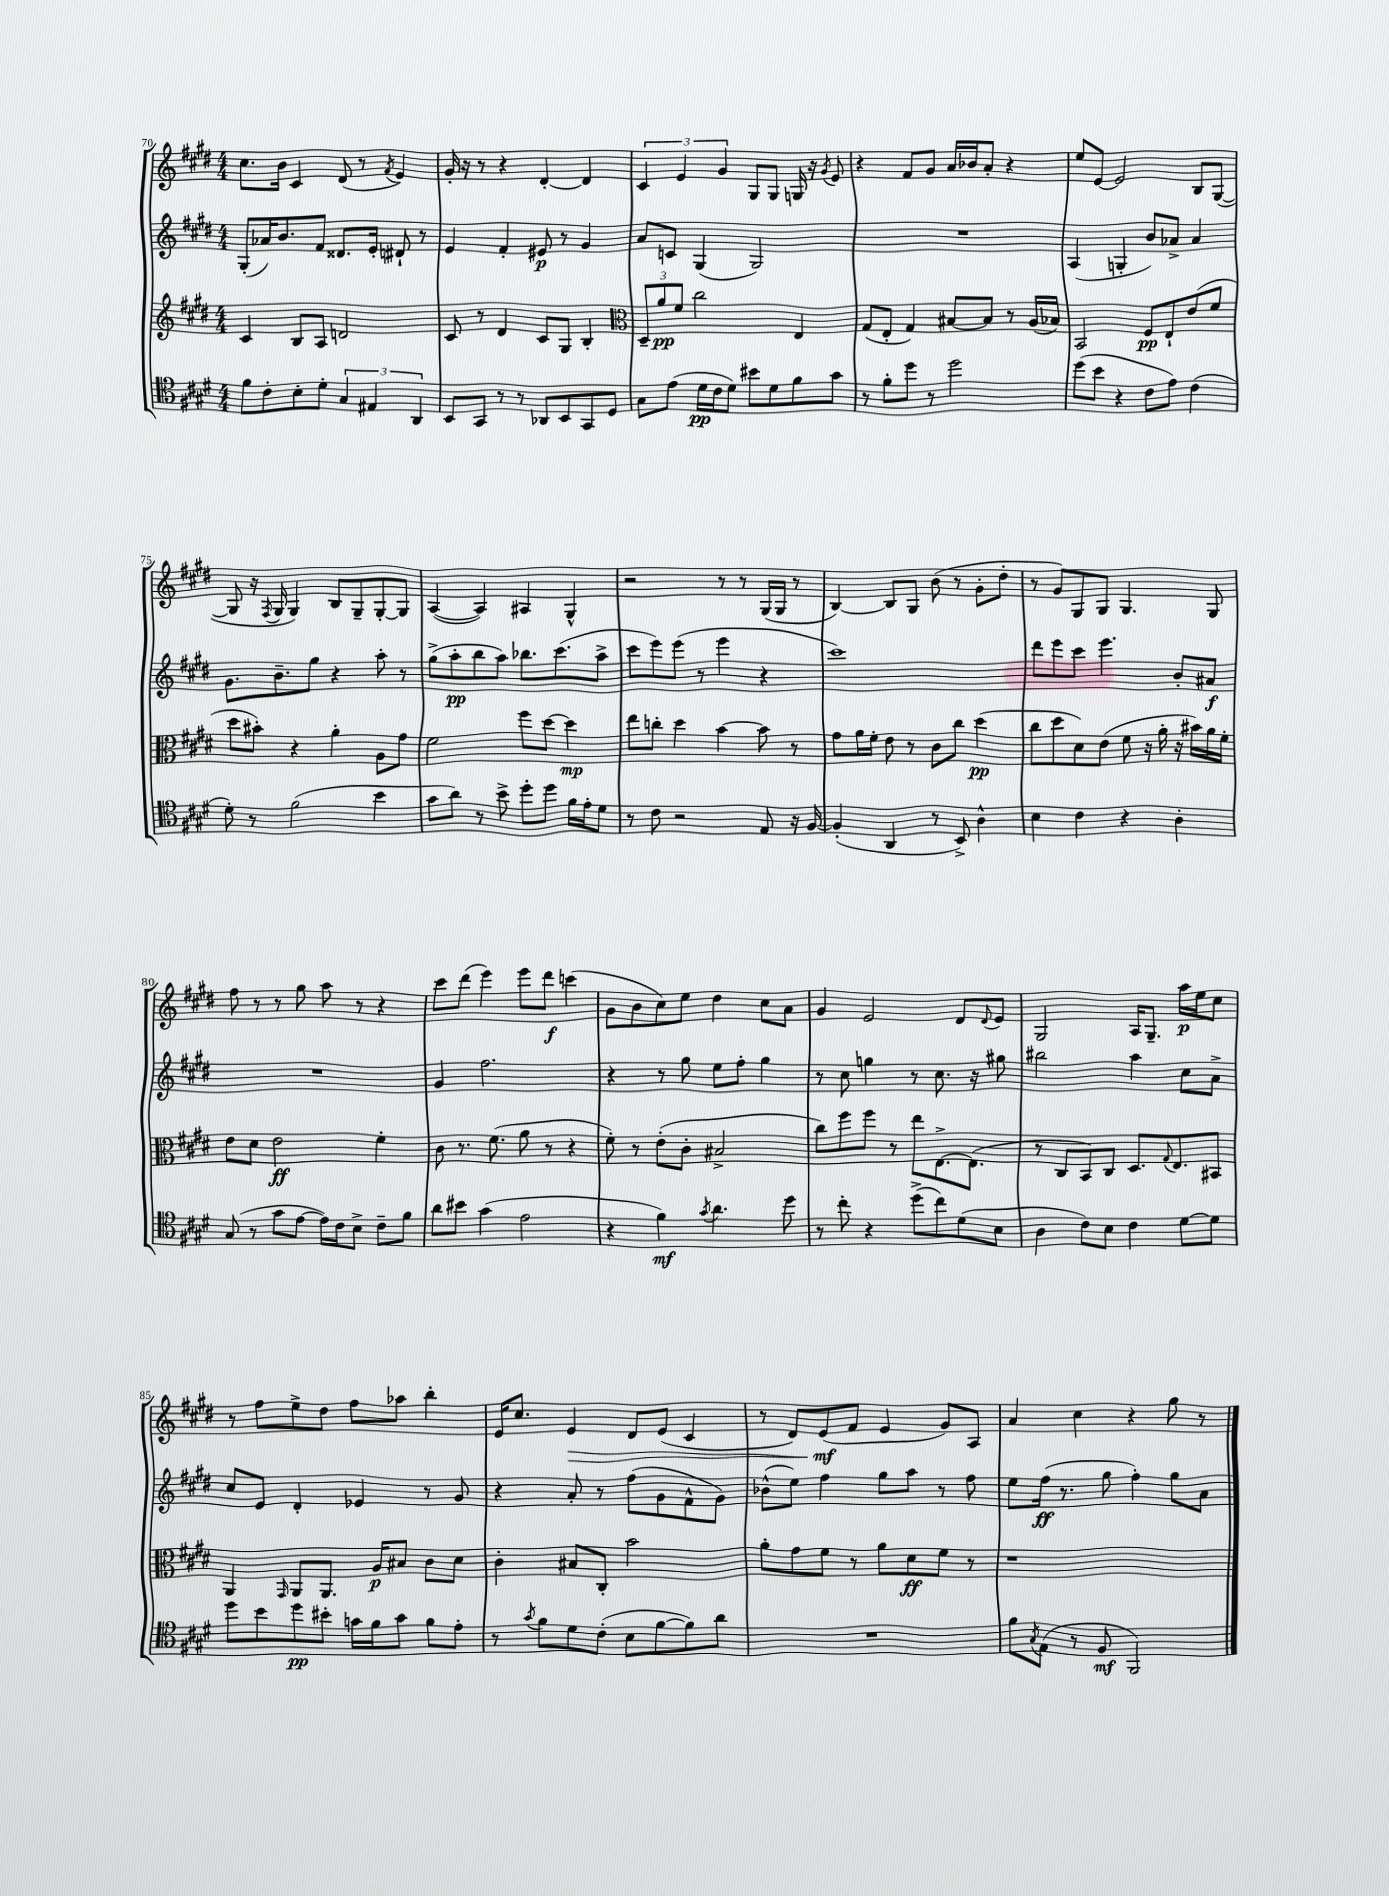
<<
\new StaffGroup <<
\new Staff = "s0" {
    \clef treble \key e \major \numericTimeSignature \time 4/4
    cis''8. b'16 cis'4 dis'8( r8 \acciaccatura { fis'8 } e'4) |
    gis'16-. r16 r8 r4 dis'4~-. dis'4 |
    \tuplet 3/2 { cis'4 e'4 gis'4 } gis8 gis8 g16 r16 \acciaccatura { gis'8 } e'8 |
    r4 fis'8 gis'8 a'16 bes'16 a'8-. r4 |
    e''8 e'8~ e'2 b8 gis8~( |
    gis8 r16 \acciaccatura { fis8 } gis16 gis4) b8 gis8-- gis8~-. gis8 |
    a4~( a4) ais4 gis4-^ |
    r2 r8 r8 gis16( gis16 r8 |
    b4~) b8 gis8 b'8( r8 gis'8-. dis''8-. |
    r8 gis'8) gis8 gis8 gis4. gis8 |
    fis''8 r8 r8 gis''8 a''8 r8 r4 |
    cis'''8 dis'''8( e'''4) e'''8 dis'''8\f c'''4( |
    gis'8 b'8 cis''8) e''8 dis''4 cis''8 a'8 |
    gis'4 e'2 dis'8 \appoggiatura { dis'8 } e'8 |
    gis2 a16 gis8.-- a''16\p e''16 cis''8 |
    r8 fis''8 e''8-> dis''8 fis''8 aes''8 b''4-. |
    e'16 cis''8. e'4\> dis'8 e'8( cis'4 |
    r8 dis'8) e'8\mf\!( fis'8 e'4 gis'8) a8 |
    a'4 cis''4 r4 gis''8 r8 \bar "|." |
}
\new Staff = "s1" {
    \clef treble \key e \major \numericTimeSignature \time 4/4
    gis8-.( aes'16) b'8. fis'8 disis'8. e'16-. dis'8-! r8 |
    e'4 fis'4-. eis'8\p r8 gis'4 |
    a'8 c'8 gis4( gis2) |
    R1 |
    a4( g4-. b'8) aes'8-> aes'4 |
    gis'8. b'8.-- gis''8 r4 a''8-. r8 |
    gis''8->( a''8-.\pp b''8 a''8) bes''8. cis'''8.( a''8-> |
    cis'''8 e'''8) e'''8( r8 e'''4 r4 |
    cis'''1) |
    dis'''8 e'''8 cis'''8 e'''4. b'8-. ais'8\f |
    R1 |
    gis'4 fis''2. |
    r4 r8 gis''8 e''8 fis''8-. gis''4 |
    r8 cis''8 g''4 r8 cis''8. r16 gis''8 |
    bis''2 a''4 cis''8 a'8-> |
    cis''8 e'8 dis'4-. ees'4 r8 gis'8 |
    r4 a'8-. r8 fis''8( gis'8 fis'8-^ gis'8) |
    bes'8-^( e''8) fis''4 gis''8 a''8 r8 fis''8 |
    e''8 fis''16\ff( r8. gis''8 fis''4-.) gis''8 a'8 \bar "|." |
}
\new Staff = "s2" {
    \clef treble \key e \major \numericTimeSignature \time 4/4
    cis'4 b8 a8 d'2 |
    cis'8 r8 dis'4 cis'8 gis8 b4-. |
    \clef alto \tuplet 3/2 { dis8-- a'8\pp fis'8 } cis''2 e4 |
    gis8( e8-. gis4) bis8~ bis8 r8 a16( bes16) |
    b,2 fis8\pp e8-! e'8( fis'8 |
    dis''8 bis'8-.) r4 a'4-. a8 gis'8 |
    fis'2 fis''8 dis''8~ dis''4\mp |
    e''8 c''8-. dis''4 b'4~ b'8 r8 |
    gis'8 a'16 fis'16-. e'8 r8 cis'8 cis''8 dis''4\pp( |
    cis''8 dis''8 dis'8) e'8( fis'8 r16 a'16-. r16 bis'16) a'16 fis'16-. |
    e'8 dis'8 e'2\ff fis'4-. |
    cis'8 r8. fis'8.( a'8 r8 r4 |
    fis'8-.) r8 e'8-.( cis'8-. bis2-> |
    cis''8) fis''8 fis''8 r8 e''8 e8.~-> e8.( |
    r8 cis8 b,8) cis8 dis8. \appoggiatura { gis8 } e8. bis,8 |
    a,4 \grace { gis,16 } a,8 a,8. a16\p bis8 cis'8 dis'8 |
    cis'4-. bis8 cis8-. b'2 |
    a'8-. gis'8 fis'8 r8 a'8 dis'8\ff fis'8 r8 |
    r1 \bar "|." |
}
\new Staff = "s3" {
    \clef tenor \key e \major \numericTimeSignature \time 4/4
    fis'8 cis'8-. b8-. dis'8-. \tuplet 3/2 { gis4 eis4 a,4 } |
    b,8 gis,8 r8 r8 aes,8 b,8 gis,8 dis8 |
    gis8 e'8( dis'16\pp cis'16 dis'8) bis'8 dis'8 fis'8 gis'8 |
    r8 fis'8-. dis''8 r8 dis''2 |
    dis''8( b'8 r4 cis'8 e'8) cis'4( |
    dis'8-.) r8 fis'2( b'4 |
    gis'8 a'8) r8 b'8-> dis''8-. dis''8 fis'16 e'16-. dis'8 |
    r8 cis'8 r2 e8 r16 fis16~ |
    fis4-.( a,4 r8 b,8->) a4-^ |
    b4 cis'4 r4 a4-. |
    gis8( r8 gis'8 e'8~ e'16) cis'16 b8-> cis'8-- fis'8 |
    a'8 bis'8 gis'4( e'2 |
    r4 fis'4\mf) \acciaccatura { gis'8 } a'4. dis''8 |
    r8 cis''8-. r4 dis''8->( cis''8) dis'8( b8 |
    a4 cis'8) b8 cis'4 dis'8~ dis'8 |
    dis''8 b'8 dis''8\pp bis'8-. g'16 fis'16 g'8 fis'8 e'8-. |
    r8 \acciaccatura { gis'8 } fis'8 dis'8 cis'8-.( b8 fis'8~ fis'8) a'8 |
    R1 |
    fis'8 \acciaccatura { gis8 } e8( r8 fis8\mf fis,2) \bar "|." |
}
>>
>>
\layout { \context { \Score currentBarNumber = #70 } }
